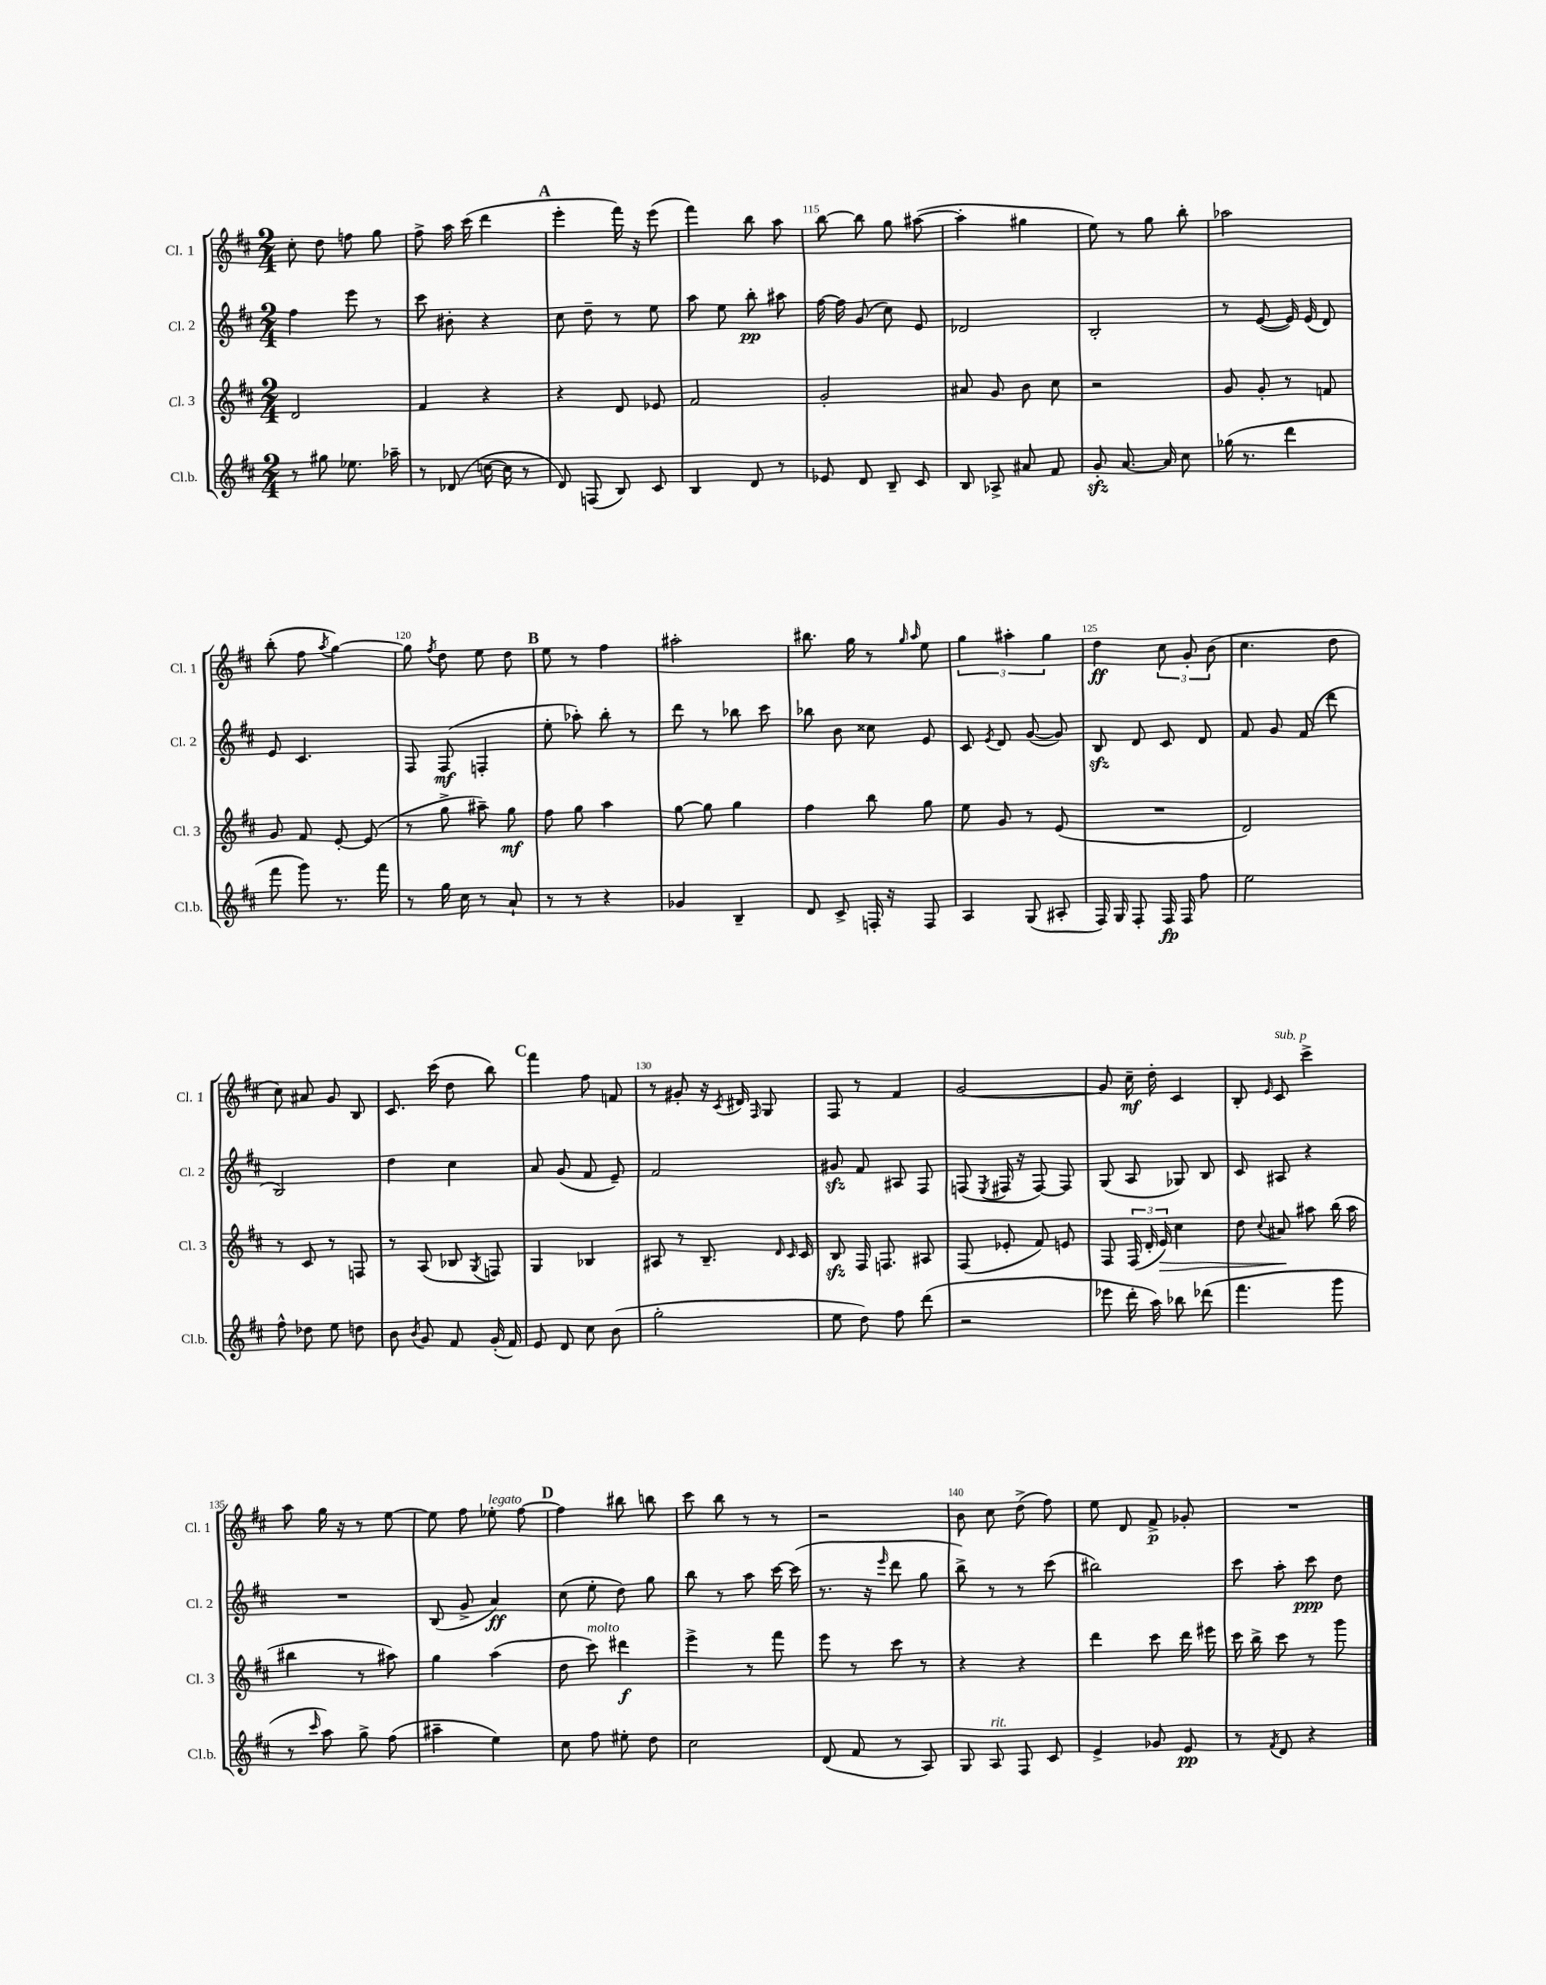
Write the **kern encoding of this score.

**kern	**kern	**kern	**kern
*staff4	*staff3	*staff2	*staff1
*clefG2	*clefG2	*clefG2	*clefG2
*k[f#c#]	*k[f#c#]	*k[f#c#]	*k[f#c#]
*M2/4	*M2/4	*M2/4	*M2/4
8r	2d/	4ff#\	8cc#'\
8gg#\	.	.	8dd\
8.ee-\	.	8eee\	8ff\
.	.	8r	8gg\
16aa-~\	.	.	.
=	=	=	=
8r	4f#/	8ccc#\	8ff#^\
(8d-/	.	8b#'\	16aa\
.	.	.	(16ccc#\
[16cc\	4r	4r	4ddd\
16cc\]	.	.	.
8r	.	.	.
=	=	=	=
8d/)	4r	8cc#\	4eee'\
(8F/	.	8dd~\	.
8B/)	8d/	8r	16fff#\)
.	.	.	16r
8c#/	8e-/	8ee\	(8eee\
=	=	=	=
4B/	2f#/	8aa\	4fff#\)
.	.	8ee\	.
8d/	.	8bb'\	8bb\
8r	.	8aa#\	8aa\
=	=	=	=
8e-/	2g'/	[16ff#\	[8bb\
.	.	16ff#\]	.
8d/	.	(8g/	8bb\]
8B~/	.	8cc#\)	8gg\
8c#/	.	8e/	([8aa#\
=	=	=	=
8B/	8a#/	2d-/	4aa#'\]
8A-^/	8g/	.	.
8a#/	8b\	.	4gg#\
8f#/	8cc#\	.	.
=	=	=	=
8g'/	2r	2B'/	8ee\)
[8.a/	.	.	8r
.	.	.	8gg\
16a/]	.	.	.
8cc#\	.	.	8bb'\
=	=	=	=
(16gg-\	8g/	8r	2aa-\
8.r	.	.	.
.	8g'/	([8e/	.
4ddd\	8r	16e/])	.
.	.	(16e/	.
.	8f/	8d/)	.
=	=	=	=
8fff#\	8g/	8e/	(8bb'\
8ggg\)	8f#/	4.c#/	8ff#\
.	.	.	8qaa/
8.r	[8e'/	.	[4gg\)
.	(8e/]	.	.
16fff#\	.	.	.
=	=	=	=
8r	8r	8F#/	8gg\]
.	.	.	8qff#/
16gg\	8gg^\	(8F#/	8dd\
16cc#\	.	.	.
8r	8aa#~\)	4F'/	8ee\
8a`/	8gg\	.	8dd\
=	=	=	=
8r	8ff#\	8ee'\	8ee\
8r	8gg\	8aa-'\)	8r
4r	4aa\	8bb'\	4ff#\
.	.	8r	.
=	=	=	=
4g-/	[8gg\	8ddd\	2aa#'\
.	8gg\]	8r	.
4B~/	4gg\	8bb-\	.
.	.	8ccc#\	.
=	=	=	=
8d/	4ff#\	8bb-\	8.bb#\
8c#^/	.	8b\	.
.	.	.	16gg\
16F'/	8bb\	8cc##\	8r
16r	.	.	.
.	.	.	16qqgg/
.	.	.	16qqaa/
8F/	8gg\	8e/	8ee\
=	=	=	=
4A/	8ee\	8c#/	6gg\
.	.	8qe/	.
.	8g/	8d/	.
.	.	.	6aa#'\
(8G/	8r	([8g/	.
.	.	.	6gg\
8A#'/	(8e/	8g/])	.
=	=	=	=
16F#/)	2r	8B/	4dd\
16G/	.	.	.
8F#'/	.	8d/	.
16F#/	.	8c#/	12cc#\
16F#/	.	.	.
.	.	.	12g'/
8ff#\	.	8d/	.
.	.	.	(12b\
=	=	=	=
2ee\	2d/)	8f#/	4.cc#\
.	.	8g/	.
.	.	(8f#/	.
.	.	8ddd\	8dd\
=	=	=	=
8ff#^^\	8r	2B/)	8cc#\)
8dd-\	8c#/	.	8a#/
8ee\	8r	.	8g/
8dd\	8F/	.	8B/
=	=	=	=
8b\	8r	4dd\	8.c#/
8qb/	.	.	.
8g/	(8A/	.	.
.	.	.	(16ccc#\
8f#/	8B-/	4cc#\	8dd\
.	8qG/	.	.
(16g'/	8F/)	.	8bb\)
16f#/)	.	.	.
=	=	=	=
8e/	4G/	8a/	4fff#\
8d/	.	(8g/	.
8cc#\	4B-/	8f#/	8ff#\
(8b\	.	8e~/)	8f/
=	=	=	=
2gg'\	8A#/	2f#/	8r
.	8r	.	8g#'/
.	8.B~/	.	16r
.	.	.	8qc#/
.	.	.	16d#/
.	.	.	16qqF#/
.	.	.	8G/
.	16qqd/	.	.
.	16qqc#/	.	.
.	16c#/	.	.
=	=	=	=
8ee\	8B/	8g#/	8F#/
8dd\)	16F#/	8f#/	8r
.	8.F/	.	.
8ff#\	.	8A#/	4f#/
(8ddd\	8A#/	8F#/	.
=	=	=	=
2r	(8F#/	(8F/	[2g/
.	.	8qE/	.
.	8e-'/	16F#/	.
.	.	16r	.
.	8f#/)	[8F#/)	.
.	8e/	8F#/]	.
=	=	=	=
8eee-\	8F#/	(8G/	8g/]
16ddd'\	(24F#/	8A/	16cc#~\
.	24d'/	.	.
16aa\)	.	.	16dd'\
.	24e/)	.	.
8bb-\	4cc#\	8G-/)	4c#/
(8ddd-\	.	8B/	.
=	=	=	=
4.fff#\	8dd\	8c#/	8B'/
.	8qqcc#/	.	16qqe/
.	8a#/	8A#/	8c#/
.	8aa#\	4r	4ccc#^\
8ggg\	(16bb\	.	.
.	16aa#\	.	.
=	=	=	=
8r	4bb#\	2r	8aa\
16qqccc#/	.	.	.
8aa\)	.	.	16gg\
.	.	.	16r
8gg^\	8r	.	8r
(8ff#\	8aa#\)	.	[8ee\
=	=	=	=
4aa#~\	4gg\	(8B/	8ee\]
.	.	8g^/	8ff#\
4ee\)	(4aa\	4a/)	8ee-'\
.	.	.	[8ff#\
=	=	=	=
8cc#\	8dd\	(8cc#\	4ff#\]
8ff#\	8ccc#\)	8ee'\	.
8ee#'\	4ddd#\	8dd\)	8bb#\
8dd\	.	8gg\	8bb\
=	=	=	=
2cc#\	4eee^\	8bb\	8ccc#\
.	.	8r	8bb\
.	8r	8aa\	8r
.	8fff#\	[16ccc#\	8r
.	.	(16ccc#\]	.
=	=	=	=
(8d/	8eee\	8.r	2r
8f#/	8r	.	.
.	.	16r	.
.	.	16qqeee/	.
8r	8ccc#\	8ddd\	.
8A/)	8r	8gg\	.
=	=	=	=
8G/	4r	8bb^\)	8b\
8A/	.	8r	8cc#\
8F#/	4r	8r	(8dd^\
8c#/	.	(8ccc#\	8ff#\)
=	=	=	=
4e^/	4ddd\	2bb#\)	8ee\
.	.	.	8d/
8g-/	8ccc#\	.	8f#^/
8e/	16ddd\	.	8g-'/
.	16eee#\	.	.
=	=	=	=
8r	16ccc#\	8ccc#\	2r
.	16bb^\	.	.
8qf#/	.	.	.
8d/	8ccc#\	8aa'\	.
4r	8r	8ccc#\	.
.	8ggg\	8dd\	.
==	==	==	==
*-	*-	*-	*-
